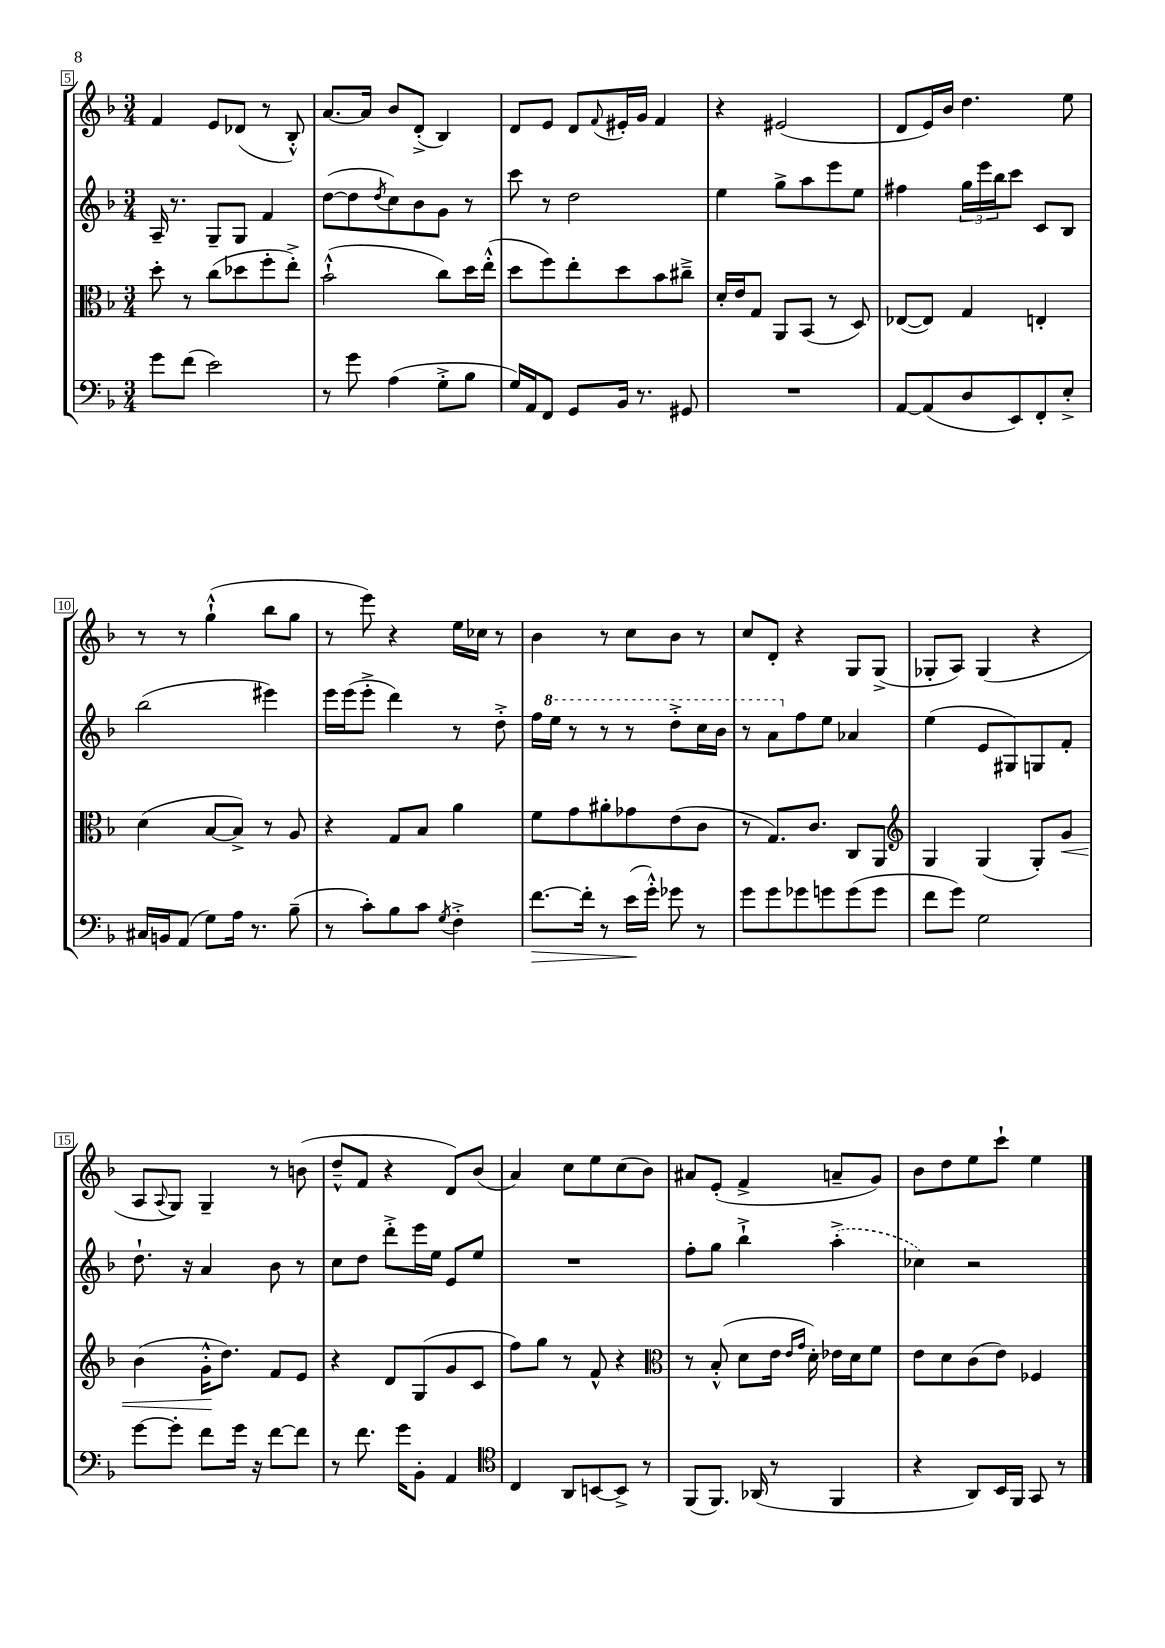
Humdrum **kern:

**kern	**kern	**kern	**kern
*staff4	*staff3	*staff2	*staff1
*clefF4	*clefC3	*clefG2	*clefG2
*k[b-]	*k[b-]	*k[b-]	*k[b-]
*M3/4	*M3/4	*M3/4	*M3/4
8g	8dd'	16A~	4f
.	.	8.r	.
(8f	8r	.	.
2e)	(8cc	8G~	8e
.	8dd-	8G	(8d-
.	8ff'	4f	8r
.	8ee'^)	.	8B-'^^)
=	=	=	=
8r	(2b-`^^	([8dd	[8.a
8g	.	8dd]	.
.	.	.	16a]
.	.	8qdd	.
(4A	.	8cc)	8b-
.	.	8b-	(8d'^
8G'^	8cc)	8g	4B-)
8B-	16dd	8r	.
.	(16ee'^^	.	.
=	=	=	=
16G)	8dd	8ccc	8d
16AA	.	.	.
8FF	8ff)	8r	8e
8GG	8ee'	2dd	8d
.	.	.	8qqf
16BB-	8dd	.	16e#'
8.r	.	.	16g
.	8b-	.	4f
8GG#	8cc#~^	.	.
=	=	=	=
2.r	16d'	4ee	4r
.	16e	.	.
.	8G	.	.
.	8AA	8gg^	(2e#
.	(8BB-	8aa	.
.	8r	8eee	.
.	8D)	8ee	.
=	=	=	=
[8AA	([8E-	4ff#	8d
(8AA]	8E-])	.	16e)
.	.	.	16b-
8D	4G	24gg	4.dd
.	.	24eee	.
.	.	24bb-	.
8EE)	.	8ccc	.
8FF'	4E'	8c	.
8E'^	.	8B-	8ee
=	=	=	=
16C#	(4d	(2bb-	8r
16BB	.	.	.
(8AA	.	.	8r
8G)	[8B-	.	(4gg`^^
16A	8B-^])	.	.
8.r	.	.	.
.	8r	4eee#)	8bb-
(8B-~	8A	.	8gg
=	=	=	=
8r	4r	16eee	8r
.	.	(16eee	.
8c')	.	8eee'^	8eee)
8B-	8G	4ddd)	4r
8c	8B-	.	.
8qG	.	.	.
4F'^	4a	8r	16ee
.	.	.	16cc-
.	.	8dd'^	8r
=	=	=	=
[8.f	8f	16ff	4b-
.	.	16eee	.
.	8g	8r	.
16f']	.	.	.
8r	8a#'	8r	8r
(16e	8g-	8r	8cc
16g'^^)	.	.	.
8g-	(8e	8ddd'^	8b-
8r	8c	16ccc	8r
.	.	16bb-	.
=	=	=	=
8g	8r	8r	8cc
8g	8.G)	8aa	8d'
8g-	.	8ff	4r
.	8.c	.	.
8g	.	8ee	.
(8g	8C	4a-	8G
8g	8AA	.	(8G^
=	=	=	=
*	*clefG2	*	*
8f	4G	(4ee	8G-'
8g)	.	.	8A)
2G	(4G	8e	(4G-
.	.	8G#)	.
.	8G')	8G	4r
.	8g	8f'	.
=	=	=	=
[8g	(4b-	8.dd`	8A
.	.	.	8qqA
8g']	.	.	8G)
.	.	16r	.
8f	16g'^^	4a	4G~
.	8.dd)	.	.
16g	.	.	.
16r	.	.	.
[8f	8f	8b-	8r
8f]	8e	8r	(8b
=	=	=	=
8r	4r	8cc	8dd~^^
8.f	.	8dd	8f
.	8d	8ddd'^	4r
16g	.	.	.
8BB-'	(8G	16eee	.
.	.	16ee	.
4AA	8g	8e	8d)
.	8c	8ee	(8b-
=	=	=	=
*clefC4	*	*	*
4C	8ff)	2.r	4a)
.	8gg	.	.
8AA	8r	.	8cc
[8BB	8f^^	.	8ee
8BB^]	4r	.	(8cc
8r	.	.	8b-)
=	=	=	=
*	*clefC3	*	*
(8FF	8r	8ff'	8a#
8.FF)	(8B-'^^	8gg	(8e'
.	8d	4bb-`^	4f^
(16AA-	.	.	.
8r	16e	.	.
.	16qqe	.	.
.	16qqg	.	.
.	16d')	.	.
4FF	16e-	(4aa'^	8a~
.	16d	.	.
.	8f	.	8g)
=	=	=	=
4r	8e	4cc-)	8b-
.	8d	.	8dd
8AA)	(8c	2r	8ee
16BB-	8e)	.	8ccc`
16FF	.	.	.
8GG	4F-	.	4ee
8r	.	.	.
==	==	==	==
*-	*-	*-	*-
